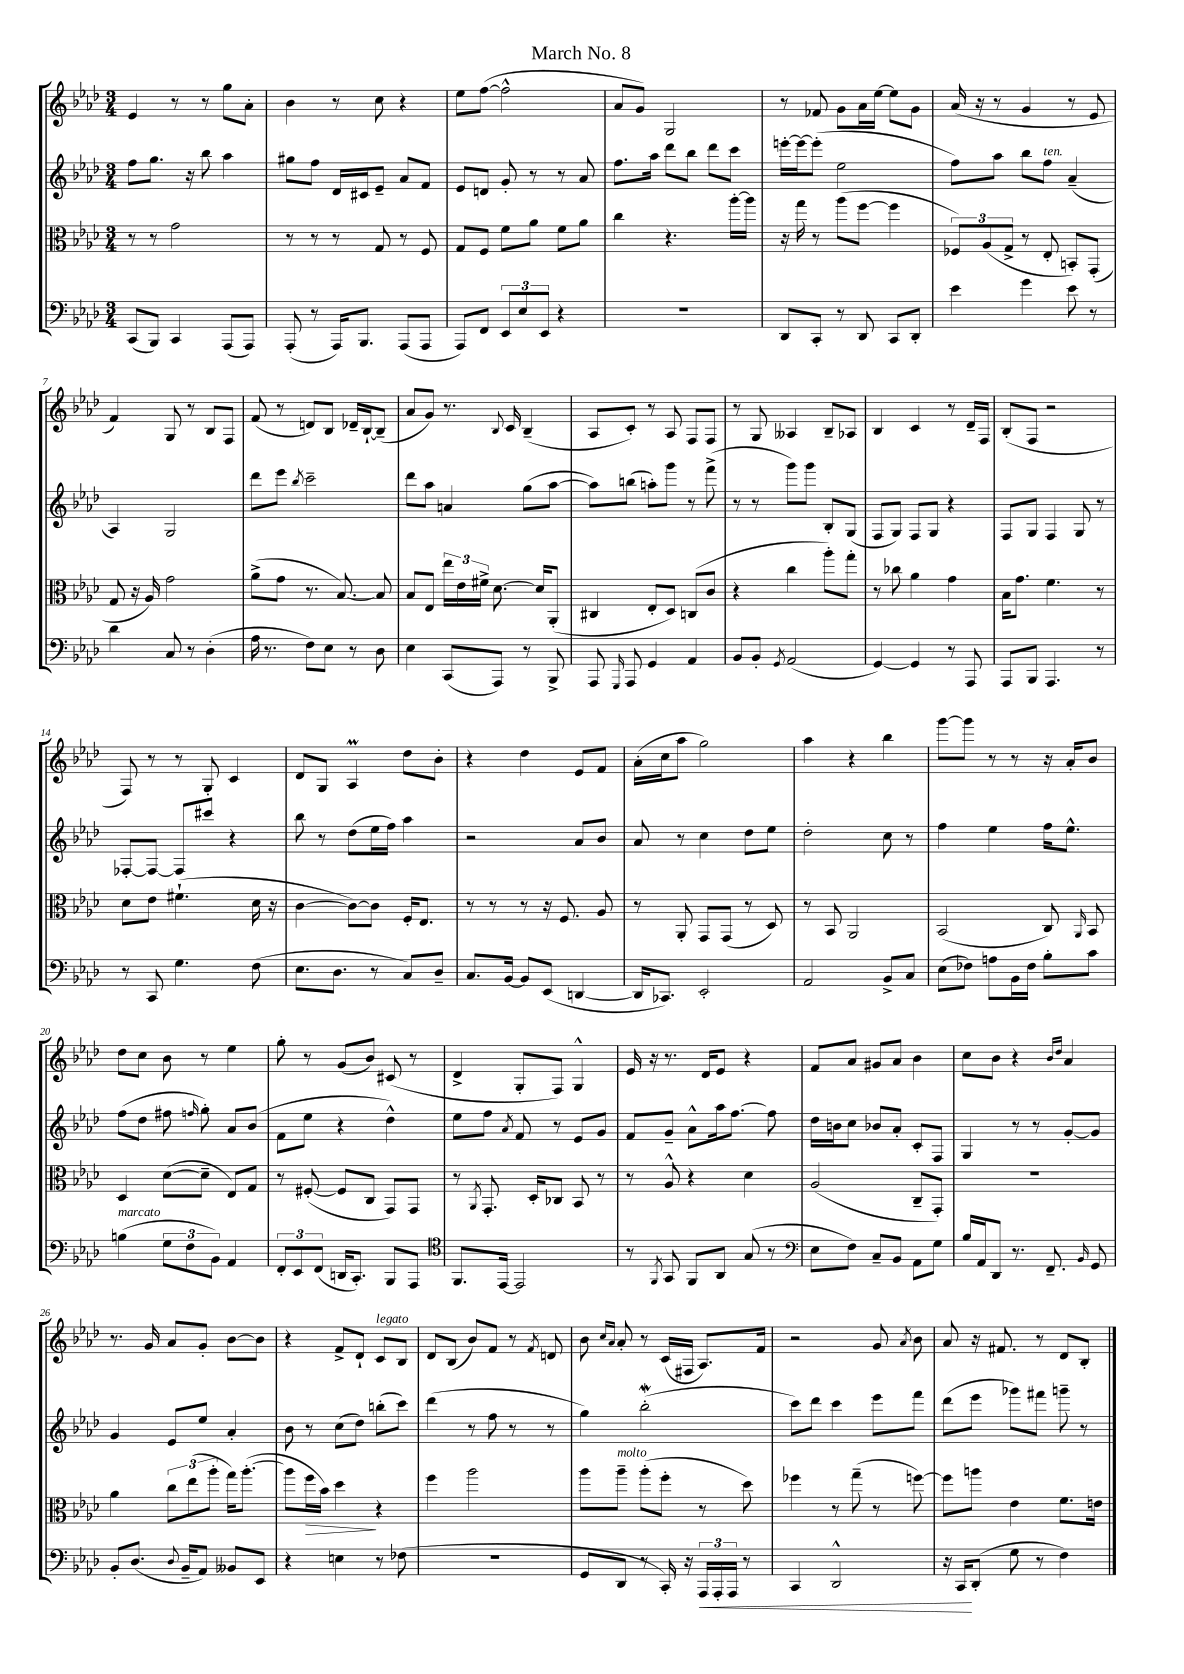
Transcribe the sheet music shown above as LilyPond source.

\header { title = "March No. 8" }
<<
\new StaffGroup <<
\new Staff = "s0" {
    \clef treble \key aes \major \numericTimeSignature \time 3/4
    \autoBeamOff ees'4 r8 r8 g''8[ aes'8]-. |
    bes'4 r8 c''8 r4 |
    ees''8[ f''8]~( f''2-^ |
    aes'8[ g'8]) g2 |
    r8 fes'8 g'8[ aes'16 ees''16]~ ees''8[ g'8] |
    aes'16( r16 r8 g'4 r8 ees'8 |
    f'4) g8 r8 bes8[ f8] |
    f'8( r8 d'8[) bes8] des'16[-- bes16~-! bes8]--( |
    aes'8[ g'8]) r8. \appoggiatura { bes8 } c'16 bes4--( |
    aes8[ c'8]-.) r8 aes8 f8[ f8] |
    r8 g8 aeses4 bes8[-- aes8] |
    bes4 c'4 r8 des'16[-- f16] |
    bes8[-.( f8] r2 |
    f8) r8 r8 g8-. c'4 |
    des'8[ g8] aes4\prall des''8[ bes'8]-. |
    r4 des''4 ees'8[ f'8] |
    aes'16[-.( c''16 aes''8] g''2) |
    aes''4 r4 bes''4 |
    g'''8[~ g'''8] r8 r8 r16 aes'16[-. bes'8] |
    des''8[ c''8] bes'8 r8 ees''4 |
    g''8-. r8 g'8[( bes'8]) cis'8( r8 |
    des'4-> g8[-. f8]) g4-^ |
    ees'16 r16 r8. des'16[ ees'8] r4 |
    f'8[ aes'8] gis'8[ aes'8] bes'4 |
    c''8[ bes'8] r4 \grace { bes'16[ des''16] } aes'4 |
    r8. g'16 aes'8[ g'8]-. bes'8[~ bes'8] |
    r4 f'8[-> des'8]-! c'8[^\markup { \italic "legato" } bes8] |
    des'8[ bes8]( bes'8[) f'8] r8 \acciaccatura { f'8 } d'8 |
    bes'8 \grace { c''16[ aes'16] } aes'8-. r8 c'16[( fis16] aes8.[) f'16] |
    r2 g'8 \acciaccatura { aes'8 } bes'8 |
    aes'8 r16 fis'8. r8 des'8[ bes8]-. \bar "|." |
}
\new Staff = "s1" {
    \clef treble \key aes \major \numericTimeSignature \time 3/4
    \autoBeamOff f''8[ g''8.] r16 bes''8 aes''4 |
    gis''8[ f''8] des'16[ cis'16 ees'8]-- aes'8[ f'8] |
    ees'8[ d'8] g'8-. r8 r8 aes'8 |
    f''8.[ aes''16] des'''8[ bes''8] des'''8[ c'''8] |
    e'''16[~-. e'''16~ e'''8]-.( ees''2 |
    f''8[) aes''8] bes''8[ f''8]^\markup { \italic "ten." } aes'4--( |
    aes4) g2 |
    des'''8[ ees'''8] \acciaccatura { bes''8 } c'''2-- |
    des'''8[ aes''8] a'4 g''8[( aes''8]~ |
    aes''8[) b''8]( a''8[-.) g'''8] r8 f'''8->( |
    r8 r8 g'''8[) g'''8] bes8[-. g8]( |
    f8[ g8]) f8[ g8] r4 |
    f8[ g8] f4 g8 r8 |
    fes8[~-. fes8]~ fes8[ cis'''8] r4 |
    bes''8 r8 des''8[( ees''16 f''16]) aes''4 |
    r2 aes'8[ bes'8] |
    aes'8 r8 c''4 des''8[ ees''8] |
    des''2-. c''8 r8 |
    f''4 ees''4 f''16[ ees''8.]-^ |
    f''8[( des''8] fis''8 \grace { f''16 } g''8-.) aes'8[ bes'8]( |
    f'8[ ees''8] r4 des''4-^) |
    ees''8[ f''8] \acciaccatura { aes'8 } f'8 r8 ees'8[ g'8] |
    f'8[ g'8]-- aes'8[-^ aes''16 f''8.]~ f''8 |
    des''16[ b'16 c''8] bes'8[ aes'8]-. c'8[-. f8] |
    g4 r8 r8 g'8[~-. g'8] |
    g'4 ees'8[ ees''8] aes'4-. |
    bes'8 r8 c''8[( des''8]) b''8[-.( c'''8]) |
    des'''4( r8 f''8 r8 r8 |
    g''4) bes''2-.\mordent( |
    c'''8[) des'''8] c'''4 ees'''8[ f'''8] |
    des'''8[( ees'''8] ges'''8[) fis'''8] g'''8-- r8 \bar "|." |
}
\new Staff = "s2" {
    \clef alto \key aes \major \numericTimeSignature \time 3/4
    \autoBeamOff r8 r8 g'2 |
    r8 r8 r8 g8 r8 f8 |
    g8[ f8] f'8[ aes'8] f'8[ aes'8] |
    c''4 r4. aes''16[~-. aes''16] |
    r16 g''16 r8 aes''8[( f''8]~ f''4 |
    \tuplet 3/2 { fes8[) aes8( g8]-> } r8 ees8-. b,8[-.) g,8]-.( |
    g8 r16 aes16) g'2 |
    aes'8[->( g'8] r8. bes8.~) bes8 |
    bes8[ ees8] \tuplet 3/2 { ees''16[ ees'16 fis'16]-> } des'8.~ des'16[ aes,8]-.( |
    cis4 ees8[-. des8]) c8[( c'8] |
    r4 c''4 aes''8[-.) g''8]-. |
    r8 ces''8 aes'4 g'4 |
    bes16[ g'8.] f'4. r8 |
    des'8[ ees'8] fis'4.-!( des'16 r16 |
    c'4~ c'8[~) c'8] f16[-. ees8.] |
    r8 r8 r8 r16 f8. aes8 |
    r8 aes,8-. g,8[ g,8]( r8 des8) |
    r8 bes,8 aes,2 |
    bes,2( c8) \grace { aes,16 } bes,8 |
    des4 des'8[~( des'8]-- ees8[) g8] |
    r8 fis8~-.( fis8[ c8] g,8[) g,8] |
    r8 \acciaccatura { aes,8 } g,8.-. des16[-. ces8] bes,8 r8 |
    r8 aes8-^ r4 des'4 |
    aes2( c8[-- g,8]-.) |
    R2. |
    aes'4 \tuplet 3/2 { c''8[ ees''8( aes''8]-. } g''16[) aes''8.]~-.( |
    aes''8[ f''16\> bes'16]) des''4\! r4 |
    f''4 aes''2 |
    aes''8[ aes''8]--^\markup { \italic "molto" } aes''8[-.( f''8]-. r8 des''8) |
    fes''4 r8 g''8--( r8 f''8~) |
    f''8[ a''8] ees'4 f'8.[ e'16] \bar "|." |
}
\new Staff = "s3" {
    \clef bass \key aes \major \numericTimeSignature \time 3/4
    \autoBeamOff c,8[( bes,,8]) c,4 aes,,8[( aes,,8]) |
    aes,,8-.( r8 aes,,16[) bes,,8.] aes,,8[( aes,,8] |
    aes,,8[) f,8] \tuplet 3/2 { ees,8[ ees8 ees,8] } r4 |
    R2. |
    des,8[ c,8]-. r8 des,8 c,8[ des,8]-. |
    ees'4 g'4 ees'8 r8 |
    des'4 c8 r8 des4-.( |
    aes16 r8. f8[) ees8] r8 des8 |
    ees4 c,8[( aes,,8]) r8 bes,,8-> |
    aes,,8 \grace { g,,16 } aes,,8 g,4 aes,4 |
    bes,8[ bes,8]-. \acciaccatura { g,8 } aes,2( |
    g,4~) g,4 r8 aes,,8 |
    aes,,8[ bes,,8] aes,,4. r8 |
    r8 c,8 g4. f8( |
    ees8.[ des8.] r8 c8[) des8]-- |
    c8.[ bes,16]~ bes,8[ ees,8]( d,4~ |
    d,16[ ces,8.]) ees,2-. |
    aes,2 bes,8[-> c8] |
    ees8[( fes8]) a8[ bes,16 fes16] bes8[-. c'8] |
    b4^\markup { \italic "marcato" }( \tuplet 3/2 { g8[ f8 bes,8]) } aes,4 |
    \tuplet 3/2 { f,8[-. ees,8 f,8]( } d,16[ c,8.]-.) bes,,8[ aes,,8] |
    \clef tenor f,8.[ ees,16]~ ees,2 |
    r8 \acciaccatura { f,8 } g,8 f,8[ aes,8] g8( r8 |
    \clef bass ees8[ f8]) c8[-- bes,8] aes,8[ g8] |
    bes16[ aes,16 des,8] r8. f,8.-- \grace { bes,16 } g,8 |
    bes,8[-. des8.]( \appoggiatura { des8 } bes,16[-- aes,8]) beses,8[ ees,8] |
    r4 e4 r8 fes8( |
    R2. |
    g,8[ des,8] r8 c,16-.) r16 \tuplet 3/2 { aes,,16[\< aes,,16-. aes,,16] } r8 |
    c,4 des,2-^ |
    r16 c,16[\! des,8]-.( g8 r8 f4) \bar "|." |
}
>>
>>
